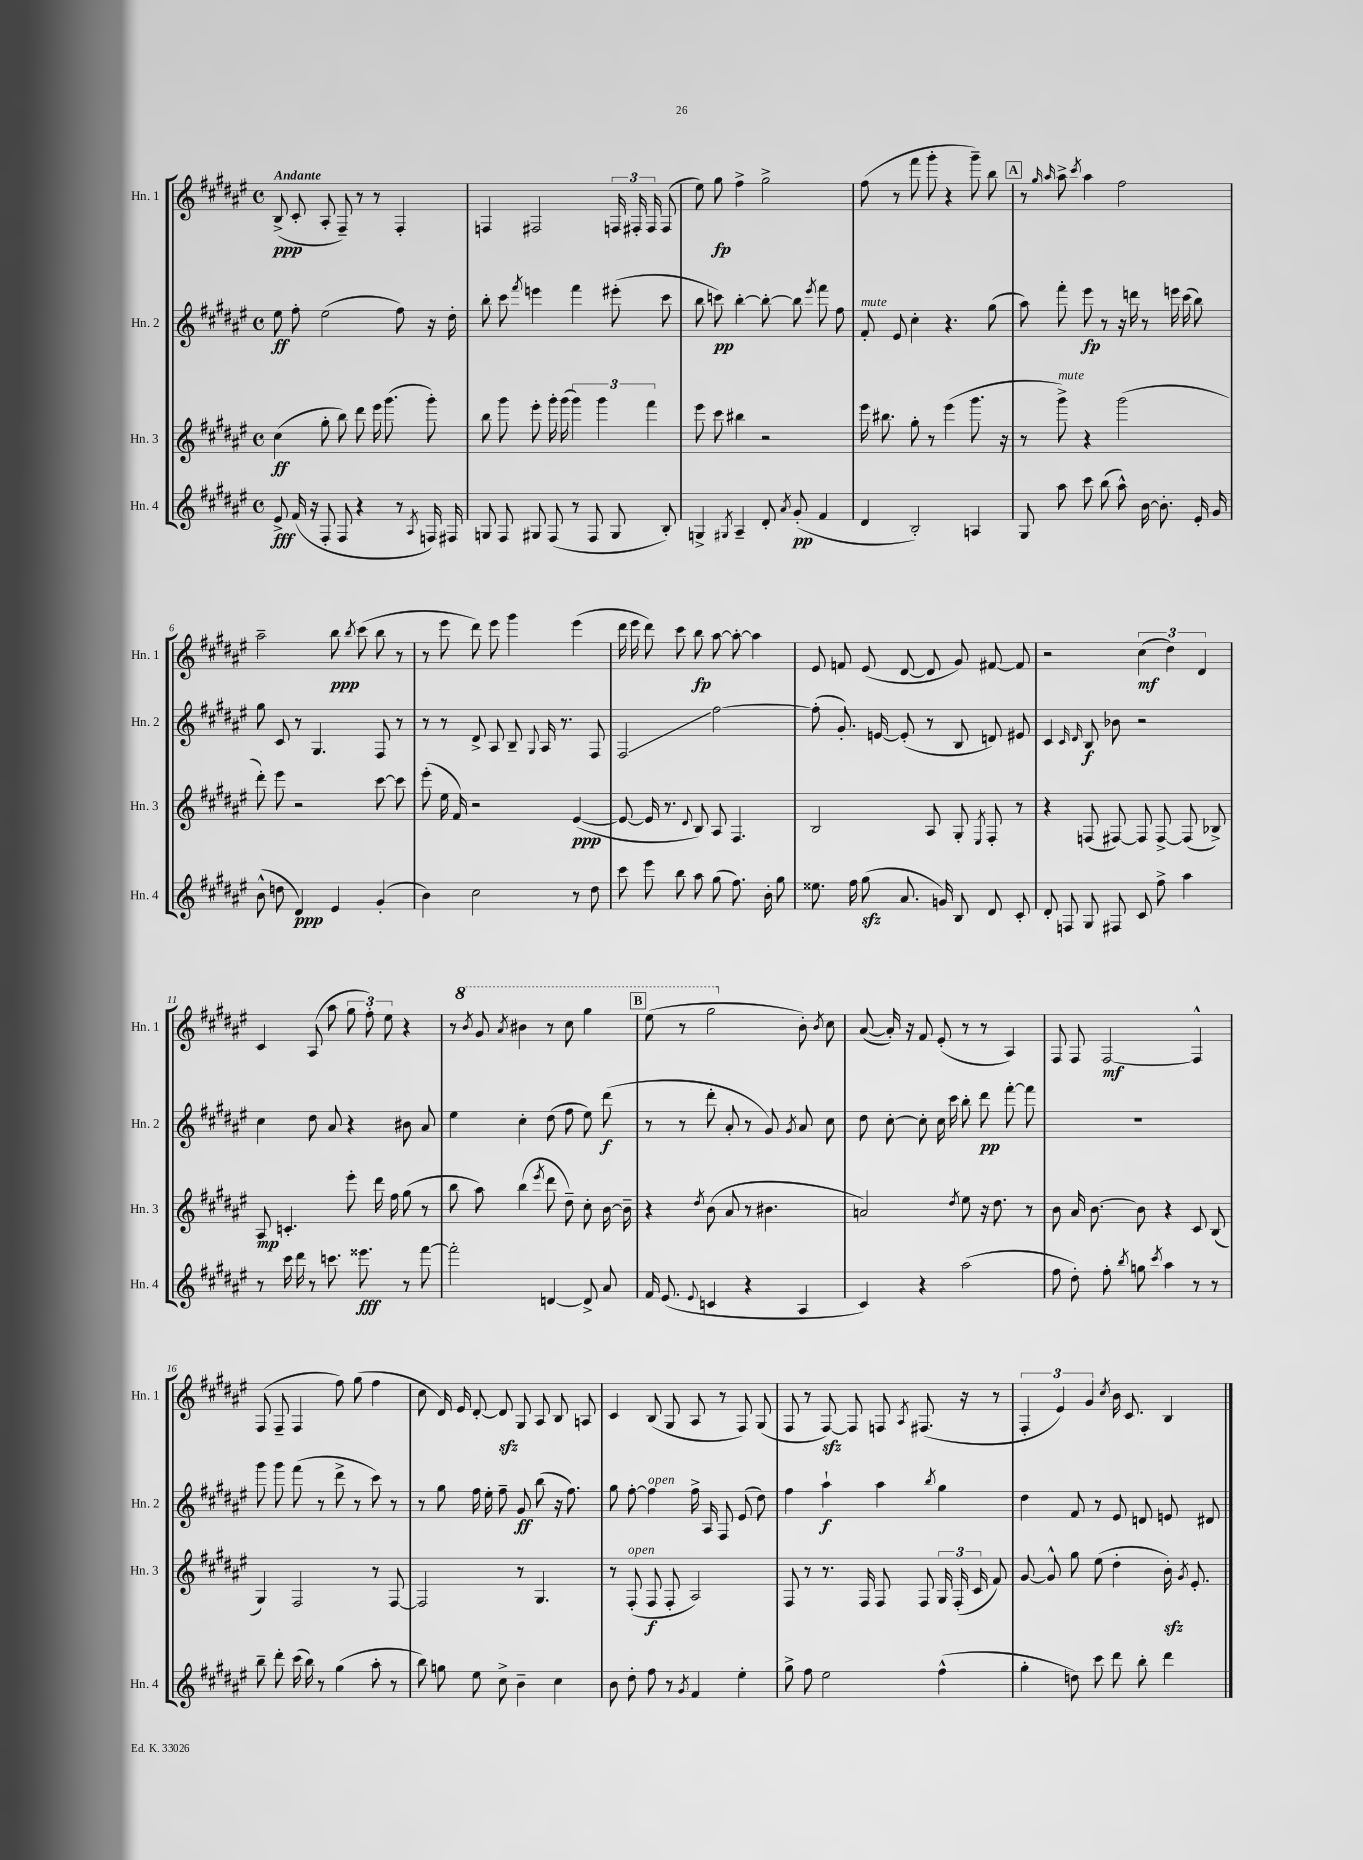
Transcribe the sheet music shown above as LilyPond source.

<<
\new StaffGroup <<
\new Staff = "s0" \with { instrumentName = "Hn. 1" shortInstrumentName = "Hn. 1" } {
    \clef treble \key fis \major \defaultTimeSignature \time 4/4 \tempo "Andante"
    \autoBeamOff b8->\ppp( cis'8-. ais8-. fis8--) r8 r8 fis4-. |
    f4 fis2 \tuplet 3/2 { f16 fis16-. fis16 } fis8( |
    eis''8) gis''8\fp fis''4-> gis''2-> |
    fis''8( r8 fis'''8 gis'''8-. r4 gis'''8--) b''8 |
    \mark \markup { \box "A" } r8 \grace { gis''16 ais''16 } ais''8-> \acciaccatura { cis'''8 } ais''4 fis''2 |
    ais''2-- b''8\ppp \acciaccatura { b''8 } cis'''8( b''8 r8 |
    r8 eis'''8 dis'''8) eis'''8 gis'''4 eis'''4( |
    dis'''16 eis'''16 dis'''8) cis'''8 b''8\fp ais''8~ ais''8~-. ais''4 |
    eis'8 f'8 eis'8( dis'8~ dis'8 gis'8) fis'8~ fis'8 |
    r2 \tuplet 3/2 { cis''4\mf( dis''4) dis'4 } |
    cis'4 ais8( ais''8 \tuplet 3/2 { gis''8 fis''8-.) eis''8 } r4 |
    r8 \ottava #1 \acciaccatura { b''8 } gis''8 \acciaccatura { ais''8 } bis''4 r8 cis'''8 gis'''4 |
    \mark \markup { \box "B" } eis'''8( r8 gis'''2 \ottava #0 b'8-.) \acciaccatura { b'8 } cis''8 |
    ais'8~( ais'16-.) r16 fis'8 eis'8-.( r8 r8 ais4) |
    fis8 fis8 fis2~\mf fis4-^ |
    fis8( fis8-- fis4 fis''8) gis''8( fis''4 |
    cis''8 dis'16) eis'16 dis'8~-. dis'8\sfz gis8 ais8 b8 a8 |
    cis'4 b8( gis8 ais8 r8 fis8) gis8( |
    fis8 r8 fis8~\sfz) fis8 f8 \acciaccatura { ais8 } fis8.( r16 r8 |
    \tuplet 3/2 { fis4-. eis'4) gis'4 } \acciaccatura { cis''8 } b'16 cis'8. b4 \bar "|." |
}
\new Staff = "s1" \with { instrumentName = "Hn. 2" shortInstrumentName = "Hn. 2" } {
    \clef treble \key fis \major \defaultTimeSignature \time 4/4
    \autoBeamOff eis''8\ff fis''8-. eis''2( fis''8) r16 dis''16-. |
    b''8-. cis'''8 \acciaccatura { fis'''8 } e'''4 fis'''4 eis'''8-.( cis'''8 |
    b''8 c'''8\pp) b''4~-. b''8~-. b''8 \acciaccatura { eis'''8 } fis'''8 fis''8 |
    fis'8-.^\markup { \italic "mute" } eis'8 cis''4-. r4. gis''8( |
    \mark \markup { \box "A" } ais''8) fis'''8-. eis'''8\fp r8 r16 d'''16 r8 e'''16 cis'''16( b''8) |
    gis''8 cis'8 r8 gis4. fis8 r8 |
    r8 r8 dis'8-> ais8 b8-- \appoggiatura { gis8 } ais16 r8. fis8 |
    fis2\glissando fis''2~ |
    fis''8-.( gis'8.-.) e'16~ e'8-.( r8 b8 d'8) eis'8 |
    cis'4 \grace { cis'16 dis'16 } b8\f bes'8 r2 |
    cis''4 dis''8 ais'8 r4 bis'8 ais'8 |
    eis''4 cis''4-. dis''8( fis''8 eis''8) dis'''8\f( |
    \mark \markup { \box "B" } r8 r8 dis'''8-. ais'8-. r8 gis'8) \acciaccatura { gis'8 } ais'8 cis''8 |
    dis''8 cis''8~-. cis''8-. cis''16 cis'''16 b''8-. dis'''8\pp fis'''8~-. fis'''8 |
    R1 |
    gis'''8 gis'''8 fis'''8( r8 dis'''8-> r8 cis'''8) r8 |
    r8 gis''8 fis''16 eis''16-. fis''8-- gis'8\ff b''8( r16 fis''8.) |
    gis''8 fis''8~-. fis''4^\markup { \italic "open" } fis''16-> ais16 fis8 eis'8( dis''8) |
    fis''4 ais''4-!\f ais''4 \acciaccatura { b''8 } gis''4 |
    dis''4 fis'8 r8 eis'8 d'8 e'8 dis'8 \bar "|." |
}
\new Staff = "s2" \with { instrumentName = "Hn. 3" shortInstrumentName = "Hn. 3" } {
    \clef treble \key fis \major \defaultTimeSignature \time 4/4
    \autoBeamOff cis''4\ff( gis''8-. b''8) dis'''8 eis'''16 gis'''8.( gis'''8-.) |
    b''8 gis'''8 eis'''8-. gis'''16-. gis'''16( \tuplet 3/2 { gis'''4) gis'''4 fis'''4 } |
    eis'''8 cis'''8 bis''4 r2 |
    eis'''16 bis''8. gis''8-. r8 eis'''4( gis'''8. r16 |
    \mark \markup { \box "A" } r8 gis'''8->^\markup { \italic "mute" }) r4 gis'''2( |
    dis'''8-.) eis'''8 r2 cis'''8~ cis'''8 |
    eis'''8-.( eis''16 fis'16) r2 eis'4~\ppp( |
    eis'8~ eis'16 r8. \appoggiatura { dis'8 } b8) ais8 fis4. |
    b2 ais8 gis8-. \acciaccatura { eis8 } fis8-. r8 |
    r4 f8( fis8~) fis8 fis8~-> fis8( bes8->) |
    ais8\mp c'4.-. eis'''8-. dis'''16 fis''16 gis''8( r8 |
    b''8 ais''8) b''4( \acciaccatura { eis'''8 } dis'''8 dis''8--) cis''8-. b'16~ b'16-- |
    \mark \markup { \box "B" } r4 \acciaccatura { dis''8 } b'8( ais'8 r8 bis'4. |
    a'2) \acciaccatura { dis''8 } eis''8 r16 dis''8. r8 |
    b'8 ais'16 b'8.~ b'8 r4 cis'8 b8( |
    gis4) fis2 r8 fis8~ |
    fis2 r8 gis4. |
    r8 fis8-.^\markup { \italic "open" }( fis8\f fis8-. ais2) |
    fis8 r8 r8. fis16 fis8 fis8 \tuplet 3/2 { gis16 fis16-.( cis'16 } fis'8) |
    gis'8~ gis'8-^ gis''8 eis''8( dis''4-. b'16-.\sfz) \acciaccatura { gis'8 } eis'8.-. \bar "|." |
}
\new Staff = "s3" \with { instrumentName = "Hn. 4" shortInstrumentName = "Hn. 4" } {
    \clef treble \key fis \major \defaultTimeSignature \time 4/4
    \autoBeamOff eis'8->\fff fis'16( r16 fis8-. fis8 r4 r8 \acciaccatura { ais8 } f16) fis16 |
    g8 fis8 gis8 fis8( r8 fis8 gis8 b8-.) |
    g4-> \acciaccatura { gis8 } ais4-- dis'8-. \acciaccatura { ais'8 } gis'8-.\pp( fis'4 |
    dis'4 b2-.) a4 |
    \mark \markup { \box "A" } gis8 ais''8 cis'''8 b''8( ais''8-^) b'16~ b'8.-. eis'16-. gis'16 |
    b'8-^( d''8 dis'4\ppp) eis'4 gis'4-.( |
    b'4) cis''2 r8 dis''8 |
    cis'''8 eis'''8 b''8 ais''8 gis''8( fis''8.) b'16-. gis''8 |
    eisis''8. fis''16 gis''8\sfz( ais'8. g'16) b8 dis'8 cis'8-. |
    dis'8-. f8 gis8 fis8 cis'8 fis''8-> ais''4 |
    r8 cis'''16 dis'''16 r8 c'''8. eisis'''8.\fff r8 fis'''8~ |
    fis'''2-. d'4~ d'8-> ais'8 |
    \mark \markup { \box "B" } fis'16 eis'8.( \appoggiatura { eis'8 } c'4 r4 ais4 |
    cis'4) r4 ais''2( |
    fis''8 dis''8-.) fis''8-. \acciaccatura { b''8 } g''8 \acciaccatura { cis'''8 } ais''4 r8 r8 |
    b''8-- dis'''8-. cis'''16( b''16) r8 gis''4( ais''8-. r8 |
    b''8) g''8 eis''8 cis''8-> b'4-- cis''4 |
    b'8 dis''8-. fis''8 r8 \acciaccatura { gis'8 } fis'4 eis''4-. |
    gis''8-> fis''8 eis''2 fis''4-^( |
    gis''4-. d''8) cis'''8 dis'''8 b''8-. dis'''4 \bar "|." |
}
>>
>>
